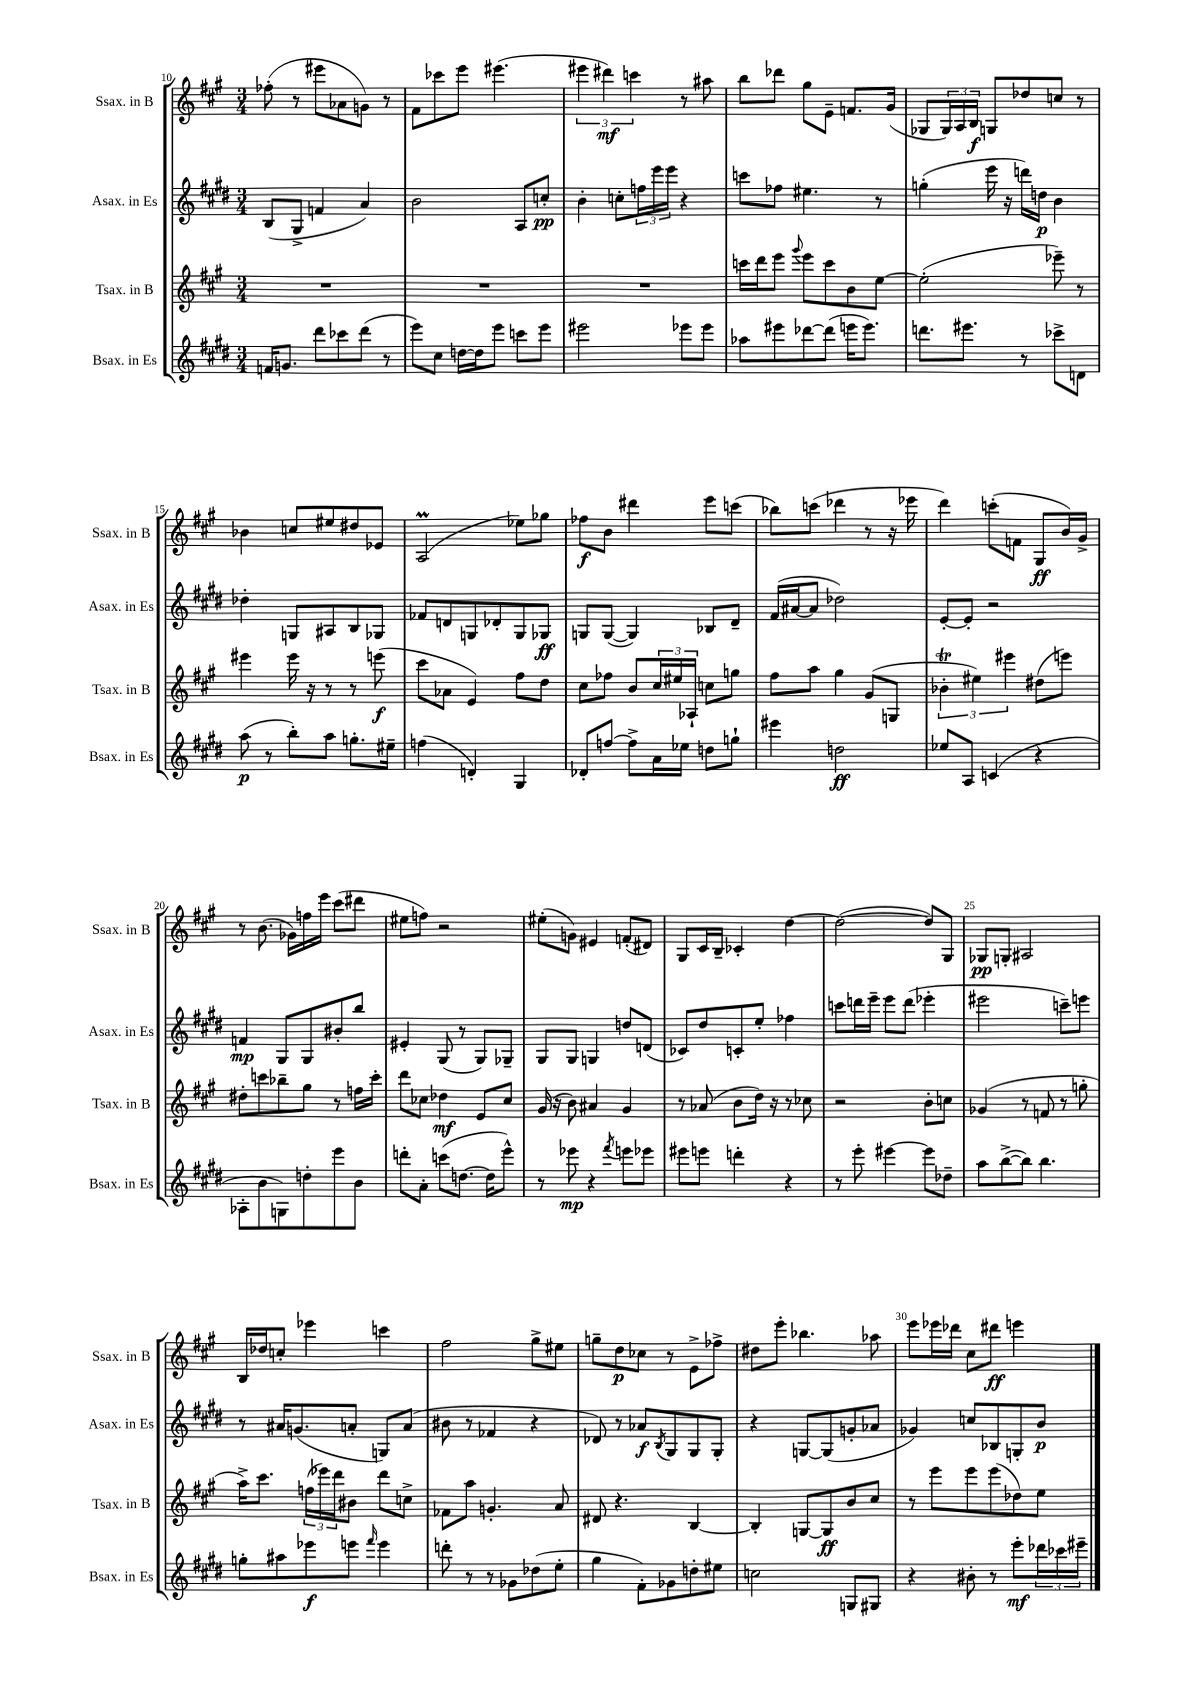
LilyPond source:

<<
\new StaffGroup <<
\new Staff = "s0" \with { instrumentName = "Ssax. in B" shortInstrumentName = "Ssax. in B" } {
    \clef treble \key a \major \numericTimeSignature \time 3/4
    fes''8-.( r8 eis'''8 aes'8 g'8) r8 |
    fis'8 ces'''8 e'''8 eis'''4.( |
    \tuplet 3/2 { eis'''4 dis'''4\mf) c'''4 } r8 ais''8 |
    b''8 des'''8 gis''8 e'8-- f'8. gis'16( |
    ges8 \tuplet 3/2 { ges16) a16 b16\f } g8 des''8 c''8 r8 |
    bes'4 c''8 eis''8 dis''8 ees'8 |
    a2\prall( ees''8) ges''8 |
    fes''8\f b'8 dis'''4 e'''8 c'''8( |
    bes''8) c'''8( des'''4 r8 r16 ees'''16 |
    d'''4) c'''8-.( f'8 gis8\ff b'16) gis'16-> |
    r8 b'8.( ges'16) f''16 e'''16 cis'''8( dis'''8 |
    eis''8 f''8) r2 |
    eis''8-.( g'8) eis'4 f'8-.( dis'8) |
    gis8 cis'16 b16-- ces'4-. d''4~ |
    d''2~( d''8) gis8 |
    ges8\pp g8-. ais2 |
    b16 des''16 c''8-. ees'''4 c'''4 |
    fis''2 gis''8-> eis''8 |
    g''8-- d''8\p ces''8 r8 e'8-> fes''8-> |
    dis''8 e'''8-. bes''4. aes''8 |
    e'''8 ees'''16 des'''16 cis''8 dis'''8\ff e'''4 \bar "|." |
}
\new Staff = "s1" \with { instrumentName = "Asax. in Es" shortInstrumentName = "Asax. in Es" } {
    \clef treble \key e \major \numericTimeSignature \time 3/4
    b8( gis8-> f'4 a'4) |
    b'2 a8 c''8-.\pp |
    b'4-. c''8-. \tuplet 3/2 { f''16 e'''16 e'''16 } r4 |
    c'''8 fes''8 eis''4. r8 |
    g''4-.( e'''16 r16 d'''16) d''16\p b'4 |
    des''4-. g8 ais8 b8 ges8 |
    fes'8 d'8 g8 des'8-. g8 ges8\ff |
    g8 g8~( g4) bes8 dis'8-- |
    fis'16( ais'16~ ais'8 des''2) |
    e'8~-. e'8-. r2 |
    f'4\mp gis8 gis8 bis'8-. b''8 |
    eis'4-. gis8( r8 gis8) ges8-- |
    gis8 gis8 g4 d''8 d'8( |
    ces'8) dis''8 c'8-. e''8-. fes''4 |
    c'''8 d'''16 e'''16-- e'''8 d'''8( ees'''4-. |
    eis'''2 c'''8--) e'''8 |
    r8 ais'16 g'8.( a'8-. g8) a'8( |
    bis'8 r8 fes'4 r4 |
    des'8) r8 aes'8\f \acciaccatura { b8 } gis8 gis8 gis8-. |
    r4 g8~ g8( g'8-. aes'8 |
    ges'4) c''8 bes8 g8-. b'8\p \bar "|." |
}
\new Staff = "s2" \with { instrumentName = "Tsax. in B" shortInstrumentName = "Tsax. in B" } {
    \clef treble \key a \major \numericTimeSignature \time 3/4
    R2. |
    R2. |
    R2. |
    c'''16 d'''16 e'''8 \appoggiatura { gis'''8 } e'''8 c'''8 b'8 e''8~ |
    e''2-.( ees'''8--) r8 |
    eis'''4 eis'''16 r16 r8 r8 e'''8\f( |
    cis'''8 aes'8 e'4) fis''8 d''8 |
    cis''8 fes''8 b'8 \tuplet 3/2 { cis''16 eis''16 aes16-! } c''8 g''8 |
    fis''8 a''8 gis''4 gis'8( g8 |
    \tuplet 3/2 { bes'4-.\trill eis''4) eis'''4 } dis''8( e'''8) |
    dis''8-. c'''8 bes''8-- gis''8 r8 f''16 c'''16-. |
    d'''8 ces''8 des''4\mf e'8 ces''8 |
    gis'16( r16 b'8) ais'4 gis'4 |
    r8 aes'8( b'8 d''16) r16 r8 ces''8 |
    r2 b'8-. c''8 |
    ges'4( r8 f'8 r8 g''8-. |
    a''16->) cis'''8. \tuplet 3/2 { f''16( ees'''16) d'''16 } bis'8 d'''8 c''8-> |
    fes'8 a''8 g'4.-. a'8 |
    dis'8 r4. b4~ |
    b4-. g8~ g8\ff b'8 cis''8 |
    r8 e'''8 e'''8 e'''8( des''8) e''8 \bar "|." |
}
\new Staff = "s3" \with { instrumentName = "Bsax. in Es" shortInstrumentName = "Bsax. in Es" } {
    \clef treble \key e \major \numericTimeSignature \time 3/4
    f'16 g'8. dis'''8 ces'''8 dis'''8( r8 |
    e'''8) cis''8 d''16~ d''16 e'''8 c'''8 e'''8 |
    eis'''2 ees'''8 ees'''8 |
    aes''8 eis'''8 des'''8~ des'''8( e'''16 e'''8.) |
    d'''8. eis'''8. r8 ces'''8-> d'8 |
    a''8\p( r8 b''8-.) a''8 g''8.-. eis''16-- |
    f''4( d'4-.) gis4 |
    des'8-. f''8~ f''8-> a'16 ees''16 d''8 g''8-! |
    eis'''4 d''2\ff |
    ees''8 a8 c'4( r4 |
    aes8-. b'8 g8) d''8-. e'''8 b'8 |
    d'''8-. a'8-. c'''8( d''8.~ d''16 e'''8-^) |
    r8 ees'''8\mp r4 \acciaccatura { fis'''8 } e'''8 ees'''8 |
    eis'''8 e'''8 d'''4-. r4 |
    r8 e'''8-. eis'''4~ eis'''8 des''8-- |
    a''8 b''8~->( b''8) b''4. |
    g''8-. ais''8 ees'''8\f e'''8 \grace { fis'''16 } e'''4 |
    d'''8-. r8 r8 ges'8 des''8( e''8-. |
    gis''4 fis'8-.) ges'8 d''8-. eis''8 |
    c''2 g8 gis8 |
    r4 bis'8-. r8 e'''8-.\mf \tuplet 3/2 { des'''16 ces'''16 eis'''16-- } \bar "|." |
}
>>
>>
\layout { \context { \Score currentBarNumber = #10 \override BarNumber.break-visibility = ##(#f #t #t) barNumberVisibility = #(every-nth-bar-number-visible 5) } }
